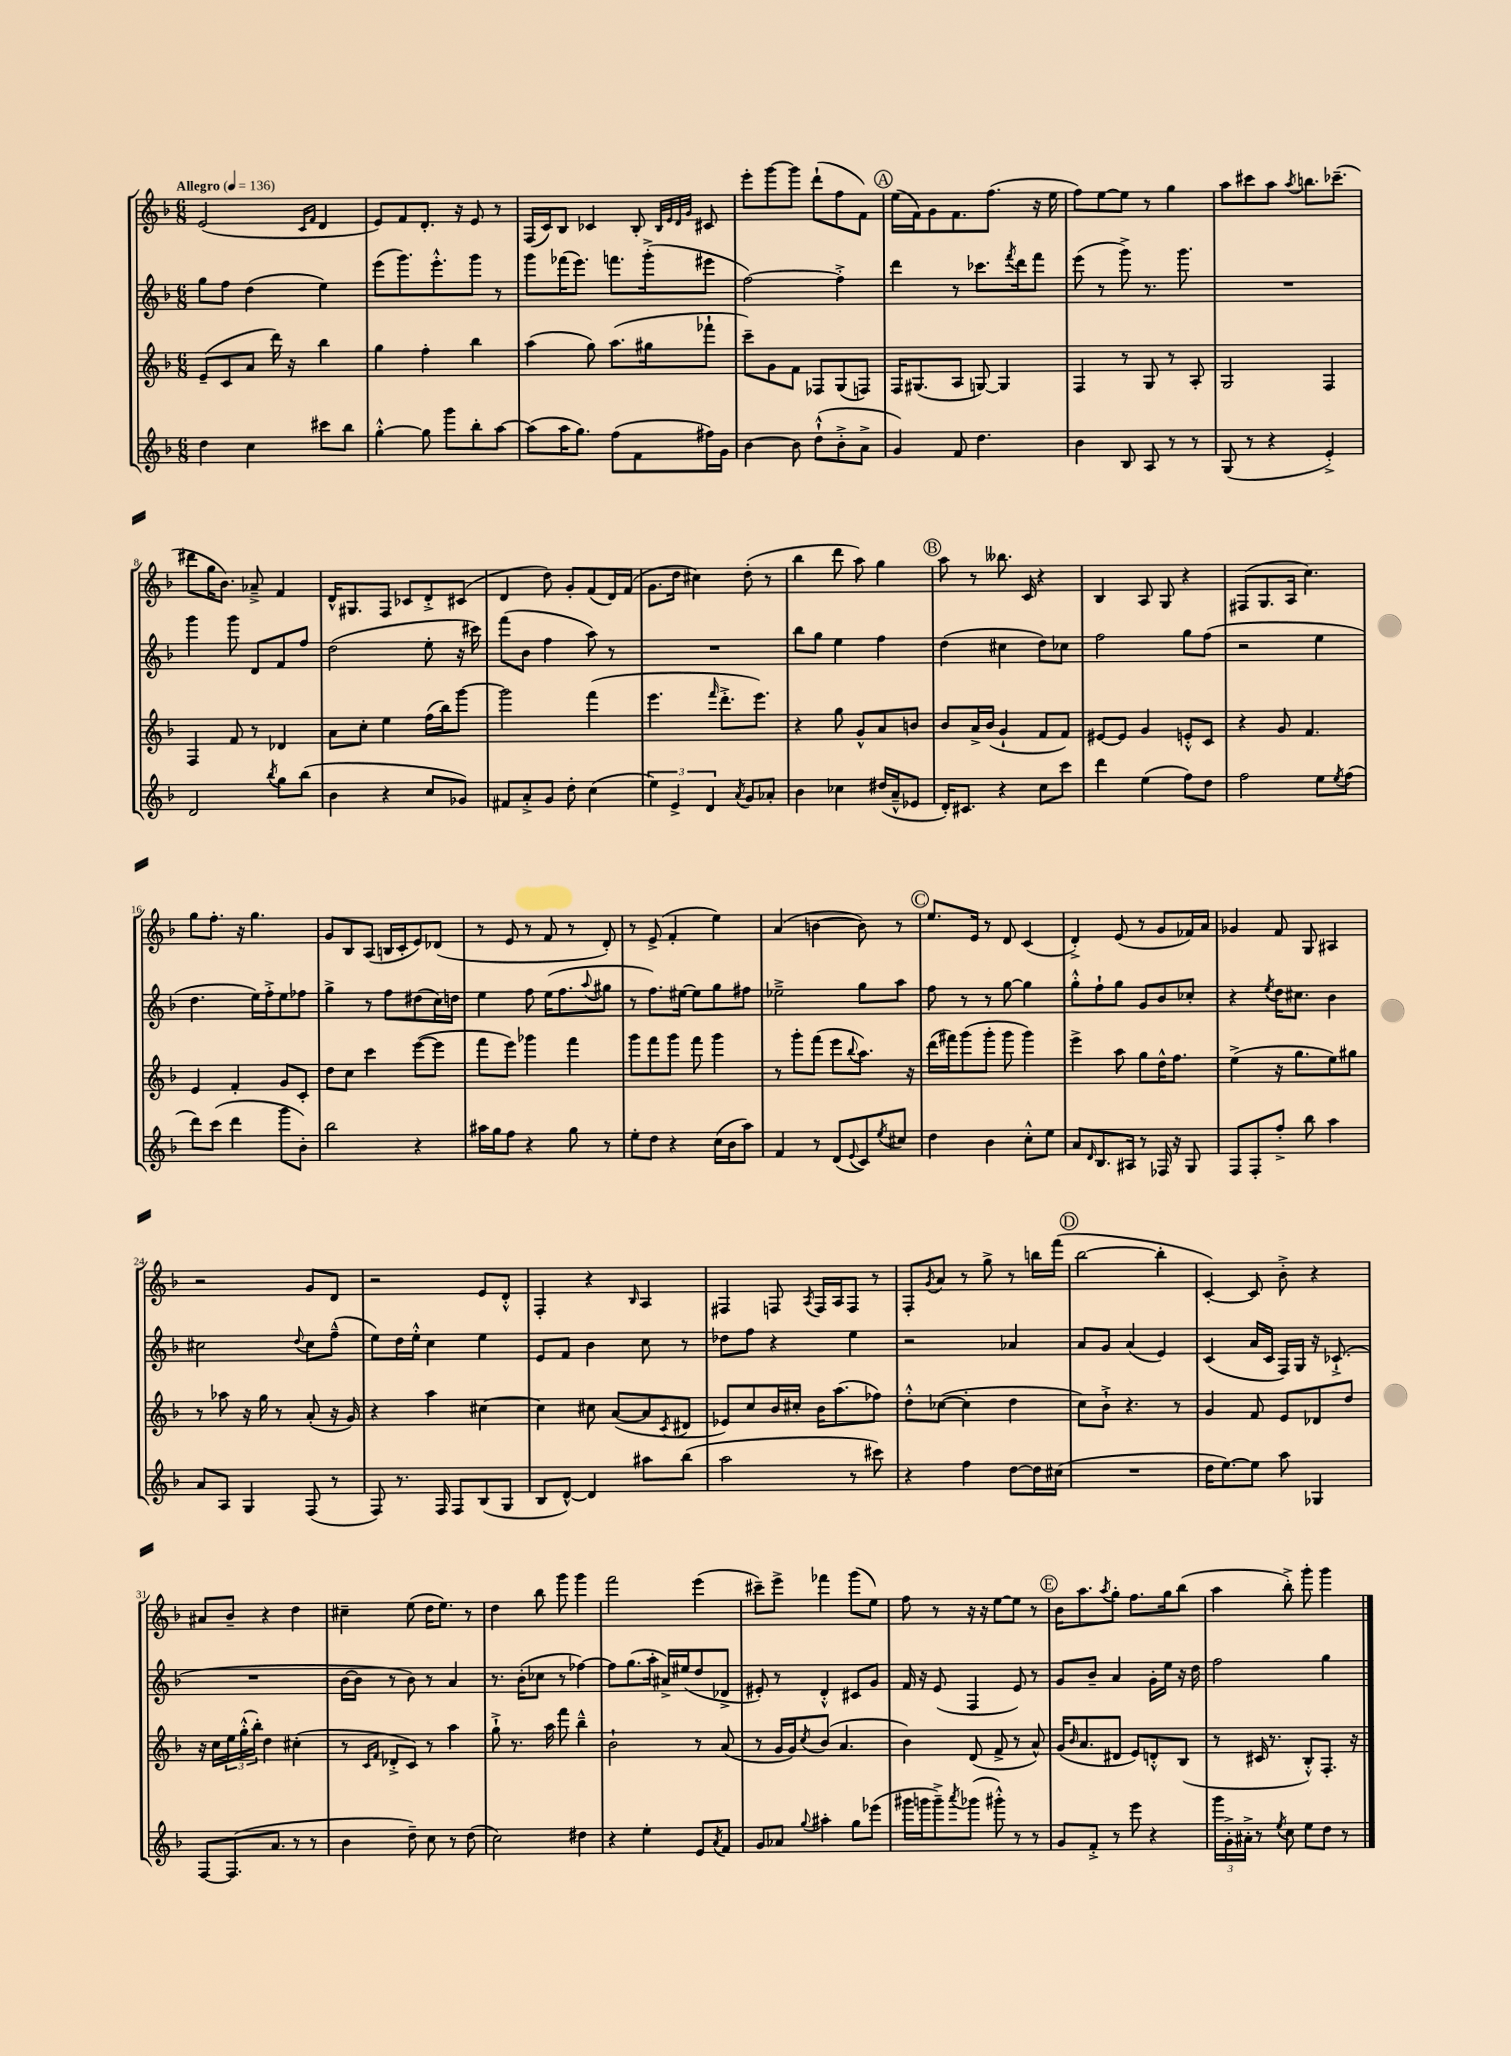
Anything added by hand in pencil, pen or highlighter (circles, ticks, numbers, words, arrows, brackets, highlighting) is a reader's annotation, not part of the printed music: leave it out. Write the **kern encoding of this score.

**kern	**kern	**kern	**kern
*staff4	*staff3	*staff2	*staff1
*clefG2	*clefG2	*clefG2	*clefG2
*k[b-]	*k[b-]	*k[b-]	*k[b-]
*M6/8	*M6/8	*M6/8	*M6/8
*MM136	*MM136	*MM136	*MM136
4dd	(8e~	8gg	(2e
.	8c	8ff	.
4cc	8a	(4dd	.
.	16ddd)	.	.
.	16r	.	.
.	.	.	16qqc
.	.	.	16qqf
8ccc#	4bb-	4ee)	4d
8bb-	.	.	.
=	=	=	=
[4gg'^^	4gg	(8eee	8e)
.	.	8.ggg)	8f
8gg]	4ff'	.	8.d'
.	.	8.eee'^^	.
8ggg	.	.	.
.	.	.	16r
8bb-'	4bb-	8ggg	8e
[8aa	.	8r	8r
=	=	=	=
(8aa]	(4aa	8ggg	(16F
.	.	.	16c)
16aa	.	(16fff-	8B-
8.gg)	.	8.eee)	.
.	8gg)	.	4c-
(8ff	(8.aa	8.fff	.
8f	.	.	8B-'
.	16gg#	(16ggg'^	.
.	.	.	32qqB-
.	.	.	32qqe
.	.	.	32qqd
.	.	.	32qqg
16ff#)	8fff-`	8eee#	8c#
16g	.	.	.
=	=	=	=
[4b-	8ccc~)	[2ff)	8eee'
.	8g	.	[8ggg
8b-]	8f	.	8ggg]
(8dd`^^	8F-	.	(8ddd`
8b-'^	(8G	4ff'^]	8ff
8a^	8F)	.	8f)
=	=	=	=
4g)	16F	4ddd	(16ee
.	(8.G#	.	16f)
.	.	.	8g
8f	8A	8r	8.f
4.dd	[8G)	8.ccc-	.
.	.	.	(8.ff
.	4G]	.	.
.	.	8qfff	.
.	.	16ddd	.
.	.	8fff	16r
.	.	.	16ee
=	=	=	=
4b-	4F	(8eee	8ff)
.	.	8r	[8ee
8B-	8r	8ggg^)	8ee]
8A	8G	8.r	8r
8r	8r	.	4gg
.	.	8.ggg	.
8r	8A'	.	.
=	=	=	=
(8G	2G	2.r	8aa
8r	.	.	8ccc#
4r	.	.	8aa
.	.	.	8qaa
.	.	.	8.bb
4e'^)	4F	.	.
.	.	.	(8.ccc-~
=	=	=	=
2d	4F	4ggg	8ddd#
.	.	.	16gg
.	.	.	8.b-)
.	8f	8ggg	.
.	8r	8d	8a-~^
8qbb-	.	.	.
8gg	4d-	8f	4f
(8bb-	.	8ff	.
=	=	=	=
4b-	8a	(2dd	16d^^
.	.	.	8.G#
.	8cc'	.	.
4r	4ee	.	8F
.	.	.	8c-
8cc	(16ff	8ee'	8d'^
.	16bb-)	.	.
8g-)	[8ggg	16r	(8c#
.	.	16ccc#)	.
=	=	=	=
8f#	2ggg]	(8fff	4d
8a'^	.	8b-	.
8g	.	4ff	8dd)
8dd'	.	.	8g'
(4cc	(4fff	8aa)	(8f
.	.	8r	16d)
.	.	.	(16f
=	=	=	=
6ee)	4.eee	2.r	8.g
6e^	.	.	.
.	.	.	16dd
.	.	.	4cc#)
6d	.	.	.
.	16qqfff	.	.
.	8.ddd'^	.	.
8qa	.	.	.
8g	.	.	(8dd'
.	8.eee)	.	.
8a-'	.	.	8r
=	=	=	=
4b-	4r	8bb-	4bb-
.	.	8gg	.
4cc-	8gg	4ee	8ddd
.	8g^^	.	8aa)
(16dd#	8a	4ff	4gg
16a~^^	.	.	.
8e-	8b	.	.
=	=	=	=
16d')	8b-	(4dd	8aa
8.c#	.	.	.
.	16a^	.	8r
.	(16b-	.	.
4r	4g`	4cc#	8.bb--
.	.	.	16c
8cc	8f	8dd)	4r
8ccc	8f)	8cc-	.
=	=	=	=
4ddd	[8e#	2ff	4B-
.	8e#]	.	.
(4ee	4g	.	8A
.	.	.	8G
8ff)	8e'^^	8gg	4r
8dd	8c	(8ff	.
=	=	=	=
2ff	4r	2r	(8F#
.	.	.	8.G
.	8g	.	.
.	.	.	16A
.	4.f	.	4.cc)
8ee	.	4ee	.
8qee	.	.	.
(8ff	.	.	.
=	=	=	=
8ddd)	4e	4.dd	8gg
(8ccc	.	.	8.ff'
4ddd	4f'	.	.
.	.	.	16r
.	.	16ee)	4.gg
.	.	16ff'^	.
8ggg	8g	8ee	.
8b-')	8c'	8ff-	.
=	=	=	=
2bb-	8dd	4gg^	8g
.	8cc	.	8B-
.	4ccc	8r	(8A
.	.	8ff	16B
.	.	.	16c'
4r	([8eee	(8dd#	8e)
.	8eee]	16cc)	(8d-
.	.	16dd	.
=	=	=	=
16aa#	8fff	4ee	8r
16gg	.	.	.
8ff	8eee)	.	8e
4r	4ggg-	8ff	8r
.	.	(16ee	8f
.	.	8.ff	.
8gg	4fff	.	8r
.	.	8qqaa	.
8r	.	8gg#	8d')
=	=	=	=
8ee'	8ggg	8r	8r
8dd	8fff	8.ff)	(8e^
4r	8ggg	.	4f'
.	.	[16ee#	.
.	8fff	8ee#]	.
(16cc	4ggg	8gg	4ee)
16b-	.	.	.
8aa)	.	8ff#	.
=	=	=	=
4f	8r	2ee-~^	(4a
.	8ggg'	.	.
8r	(8fff	.	[4b
(8d	8eee	.	.
8qqe	8qqbb-	.	.
8c)	8.aa)	8gg	8b])
8qee	.	.	.
8cc#	.	8aa	8r
.	16r	.	.
=	=	=	=
4dd	(16ddd	8ff	8.ee
.	16fff#)	.	.
.	(8ggg	8r	.
.	.	.	16e
4b-	8ggg'	8r	8r
.	8ggg	[8gg	8d
8cc'^^	4ggg)	4gg]	(4c
8ee	.	.	.
=	=	=	=
8a	4eee^	8gg'^^	4d'^)
16qqd	.	.	.
8.B-	.	8ff`	.
.	8aa	8gg	(8e
16A#	.	.	.
8r	8gg	8g	8r
16F-	16dd^^	8b-	8g
16r	8.ff	.	.
8G	.	8cc-'	16f-)
.	.	.	16a
=	=	=	=
8F	(4ee^	4r	4g-
8F'	.	.	.
.	.	8qee	.
8ff'^	16r	16dd	8f
.	8.gg	8.cc#	.
8bb-	.	.	8G
4aa	8ee)	4b-	4A#
.	8gg#	.	.
=	=	=	=
8a	8r	2cc#	2r
8A	8aa-	.	.
4G	16r	.	.
.	16gg	.	.
.	8r	.	.
.	.	8qqdd	.
(8F	(8a'	8cc#	8g
8r	16r	(8ff~^^	8d
.	16g)	.	.
=	=	=	=
8F)	4r	8ee)	2r
8.r	.	16dd	.
.	.	16ee'^^	.
.	4aa	4cc	.
16F	.	.	.
8F	.	.	.
(8B-	[4cc#	4ee	8e
8G	.	.	8d'^^
=	=	=	=
8B-	4cc#]	8e	4F'
[8d^^)	.	8f	.
4d]	8cc#	4b-	4r
.	([8a	.	.
.	.	.	16qqB-
8aa#	8a]	8cc	4A
.	8qc	.	.
(8bb-	8d#	8r	.
=	=	=	=
2aa	8e-)	8dd-	4F#
.	8cc	8ff	.
.	16b-	4r	8F
.	16cc#'	.	.
.	.	.	8qA
.	16b-	.	16F
.	(8.aa	.	16A
8r	.	4ee	8F
8ccc#)	8ff-)	.	8r
=	=	=	=
4r	8dd'^^	2r	8F'
.	.	.	8qg
.	([8cc-	.	8a
4ff	4cc-']	.	8r
.	.	.	8gg^
[8dd	4dd	4a-	8r
16dd]	.	.	16bb
(16cc#	.	.	(16fff
=	=	=	=
2.r	8cc)	8a	[2bb-
.	8b-`^	8g	.
.	4.r	(4a	.
.	.	4e)	4bb-']
.	8r	.	.
=	=	=	=
16dd	4g	(4c	[4c')
[8.ee)	.	.	.
8ee]	8f	16a	8c]
.	.	16c	.
8aa	8e	16F)	8b-'^
.	.	16G	.
4G-	8d-	16r	4r
.	.	(8.c-`^	.
.	8dd	.	.
=	=	=	=
[8F	16r	2.r	8a#
.	16cc	.	.
(8.F]	24ee	.	8b-~
.	(24gg'^^	.	.
.	24bb-')	.	.
.	4dd	.	4r
8.a	.	.	.
8r	(4cc#'	.	4dd
8r	.	.	.
=	=	=	=
4b-	8r	[16b-	4cc#~
.	.	16b-]	.
.	16qqc	.	.
.	16qqf	.	.
.	8d-'^	8r	.
8dd~)	8c)	8b-)	(8ee
8cc	8r	8r	16dd
.	.	.	8.ee)
8r	4aa	4a	.
(8dd	.	.	8r
=	=	=	=
2cc)	8gg`^	8.r	4dd
.	8.r	.	.
.	.	(16b-'	.
.	.	8cc-	8bb-
.	16aa	.	.
.	8fff	8r	8ggg
4dd#	4bb-~^^	[4ff-)	4ggg
=	=	=	=
4r	2b-`	8ff-]	2fff
.	.	(8.gg	.
4ee'	.	.	.
.	.	16aa'	.
.	.	16a#^)	.
.	.	(16ee#	.
8e	8r	8dd	(4eee
8qa	.	.	.
8f	(8a	8d-^	.
=	=	=	=
8g	8r	8e#')	8ccc#~)
8a-	16g	8r	8eee^
.	16g)	.	.
8qqgg	8qcc	.	.
4aa#'	(8b-	4d'^^	4fff-
.	4.a	.	.
8gg	.	8c#	(8ggg
(8eee-	.	8g	8ee)
=	=	=	=
16ggg#	4b-)	16f	8ff
16ggg	.	16r	.
8ggg~^)	.	(8e	8r
8qaaa	.	.	.
(8ggg-	(8d	4F	16r
.	.	.	16r
8ggg#'^^)	8f^	.	[8ee
8r	8r	8e)	8ee]
8r	8a^^)	8r	8r
=	=	=	=
8g	(16g	8g	16b-
.	16qqb-	.	.
.	8.a	.	8.aa
8f'^	.	8b-~	.
.	.	.	8qaa
8r	8d#	4a	8gg'
8eee	8e)	.	8.ff
4r	8d'^^	16g'	.
.	.	16ee	16gg
.	(8B-	16r	(8bb-
.	.	16dd	.
=	=	=	=
24ggg	8r	2ff	4aa
24g'^	.	.	.
24a#'^	.	.	.
8r	16c#	.	.
.	8.r	.	.
8qee	.	.	.
8cc	.	.	8bb-'^)
8ee	8B-'^^)	.	8ggg'
8dd	8.F'	4gg	4ggg
8r	.	.	.
.	16r	.	.
==	==	==	==
*-	*-	*-	*-
